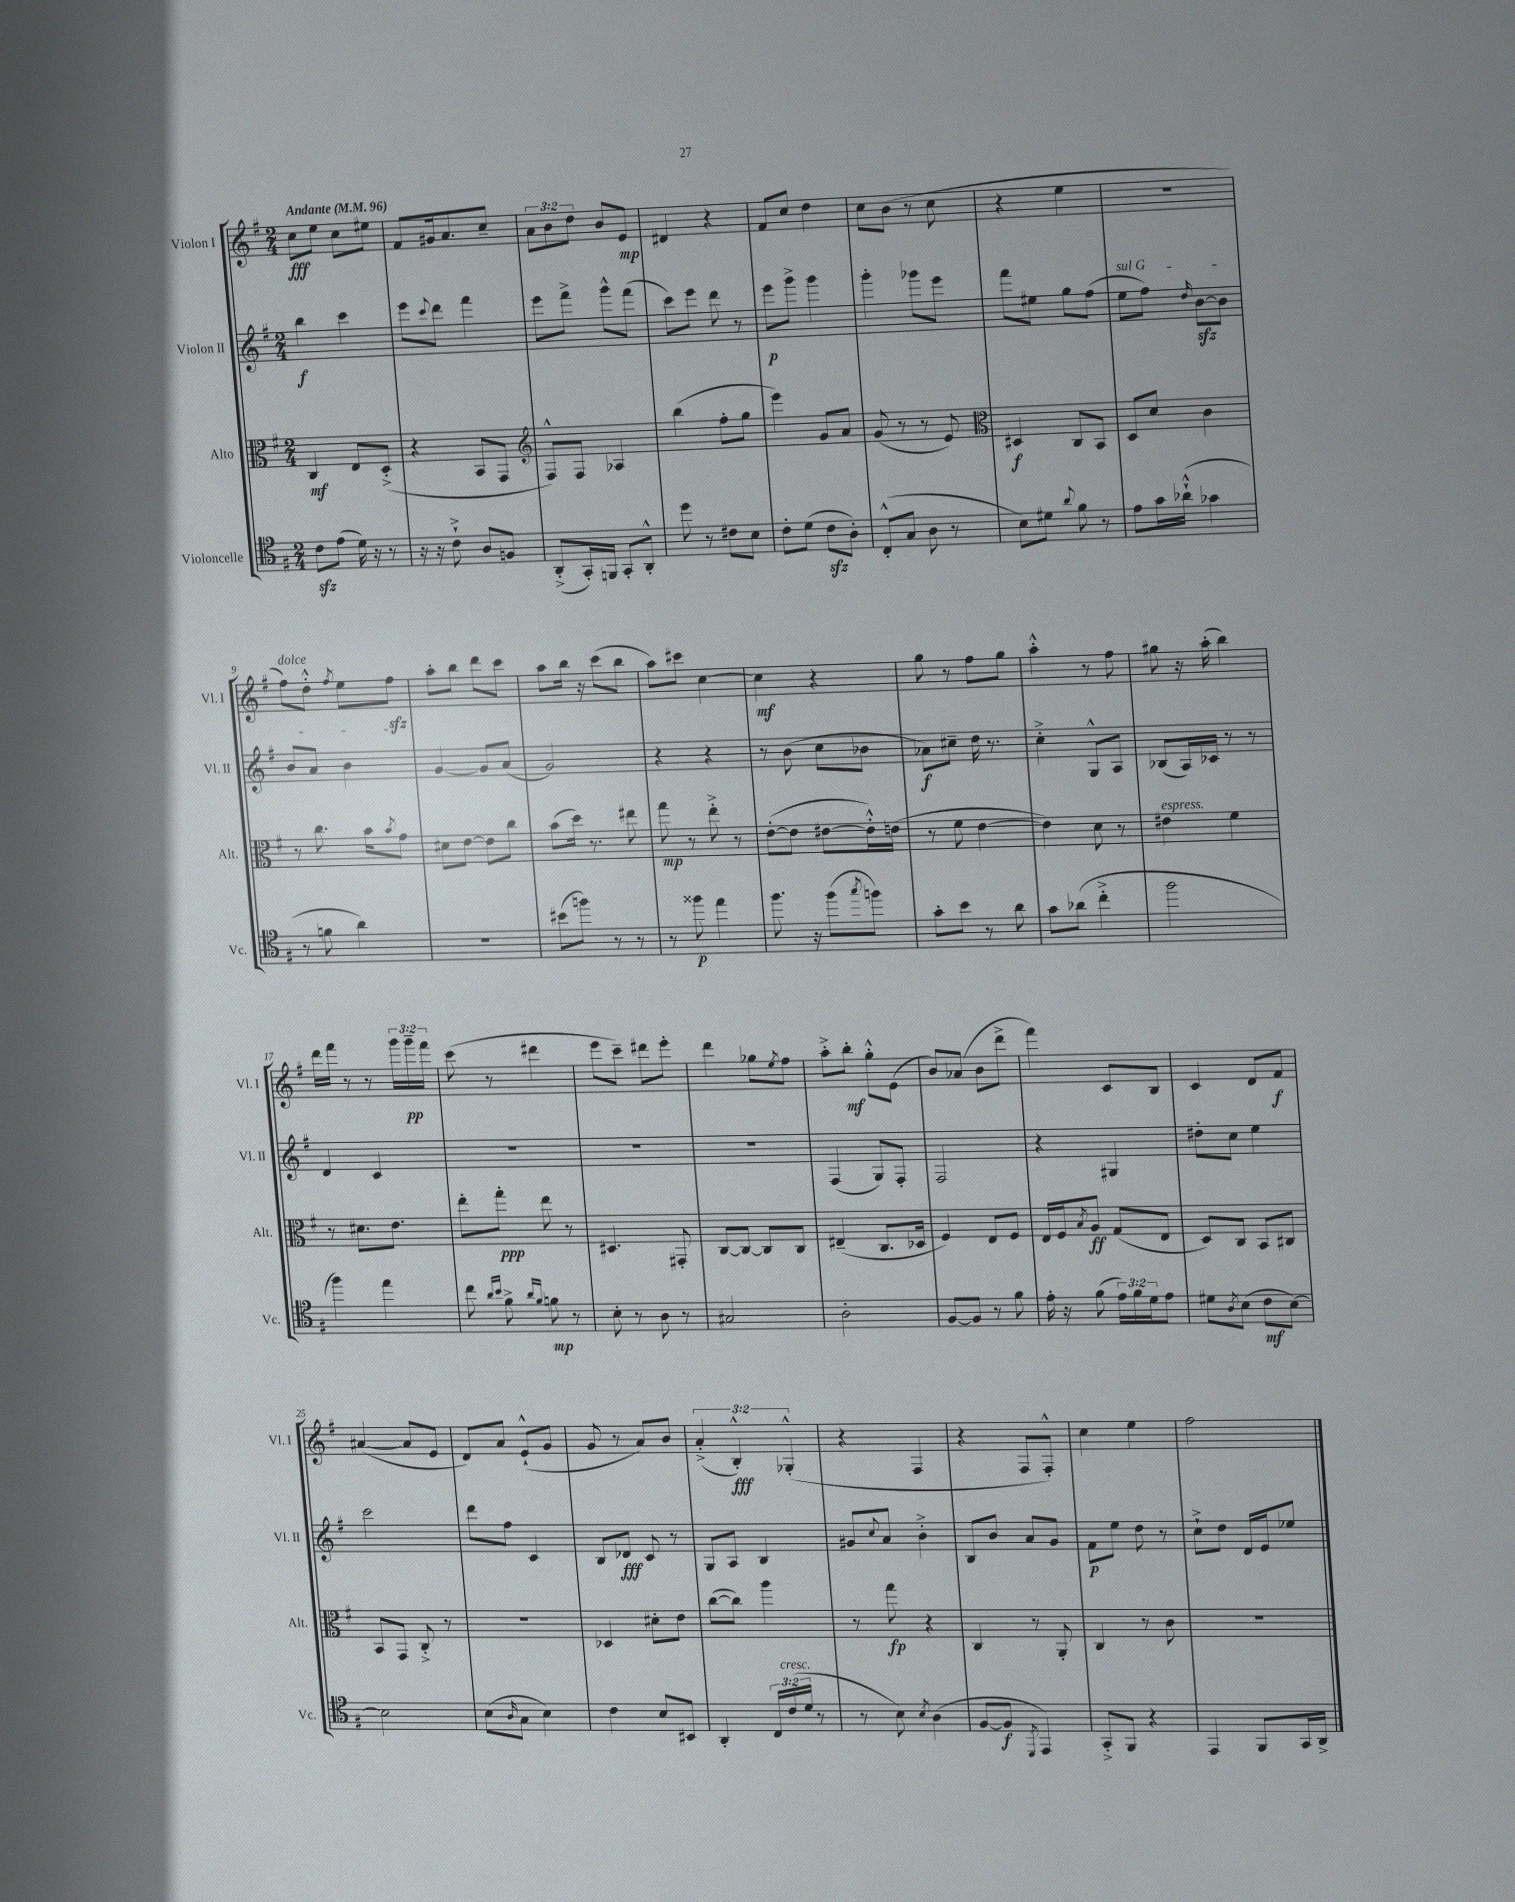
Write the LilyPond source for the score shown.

<<
\new StaffGroup <<
\new Staff = "s0" \with { instrumentName = "Violon I" shortInstrumentName = "Vl. I" } {
    \clef treble \key g \major \numericTimeSignature \time 2/4 \override Staff.TupletNumber.text = #tuplet-number::calc-fraction-text \tempo "Andante" 4 = 96
    c''8\fff e''8 c''8 eis''8 |
    fis'8 gis'16 a'8. c''8-- |
    \tuplet 3/2 { a'8 b'8 d''8 } b'8 e'8\mp |
    dis'4 r4 |
    fis'8 c''8 d''4 |
    c''8 b'8( r8 c''8 |
    r4 e''4 |
    R2 |
    fis''8^\markup { \italic "dolce" }) d''8-.-^ \acciaccatura { fis''8 } e''8 fis''8\sfz |
    a''8-. b''8 d'''8 c'''8 |
    a''8 b''16 r16 c'''8( b''8 |
    a''8) cis'''8 c''4~ |
    c''4\mf r4 |
    g''8 r8 fis''8 g''8 |
    a''4-.-^ r8 fis''8 |
    gis''8 r16 a''16-.( b''4) |
    d'''16 fis'''16 r8 r8 \tuplet 3/2 { g'''16 g'''16--\pp fis'''16 } |
    c'''8( r8 dis'''4 |
    e'''8 c'''8--) dis'''8 e'''8-. |
    d'''4 ges''8 \acciaccatura { e''8 } fis''8 |
    a''8-.-> b''8-.\mf g''8-.-^ e'8( |
    b'8) aes'8( b'8 d'''8-> |
    fis'''4) c'8 b8 |
    c'4 d'8 fis'8\f |
    ais'4~( ais'8 e'8 |
    d'8) a'8 e'8-!-^( g'8 |
    g'8 r8 a'8) b'8 |
    \tuplet 3/2 { a'4-.->( b4-.-^\fff) ges4-.-^( } |
    r4 fis4 |
    r4 fis8 fis8-.-^) |
    c''4 e''4 |
    fis''2 \bar "|." |
}
\new Staff = "s1" \with { instrumentName = "Violon II" shortInstrumentName = "Vl. II" } {
    \clef treble \key g \major \numericTimeSignature \time 2/4
    b''4\f c'''4 |
    e'''8 \appoggiatura { c'''8 } d'''8 fis'''4 |
    e'''8 fis'''8-> g'''8-^ fis'''8( |
    c'''8) e'''8 d'''8 r8 |
    e'''8\p g'''8-> g'''4 |
    g'''4-. ges'''8 e'''8 |
    fis'''8 eis''8 g''8 fis''8( |
    \once \override TextSpanner.bound-details.left.text = \markup { \italic "sul G" } e''8\startTextSpan fis''8) \grace { d''16 } b'8~\sfz b'8 |
    b'8 a'8 b'4\stopTextSpan |
    g'4~ g'8 a'8( |
    g'2) |
    r4 r4 |
    r8 b'8( c''8 bes'8 |
    aes'8\f) cis''8-- d''16 r8. |
    c''4-.-> g8-^ a8 |
    bes8( a16) ces'16 r8 r8 |
    d'4 c'4 |
    R2 |
    R2 |
    r2 |
    fis4( g8) fis8-. |
    fis2 |
    r4 gis4 |
    dis''8-. c''8 e''4 |
    c'''2 |
    d'''8 fis''8 c'4 |
    b8 des'8\fff c'8 r8 |
    g8 a8 b4 |
    gis'8 \appoggiatura { c''8 } a'8 b'4-.-> |
    b8 b'8 a'8 g'8 |
    fis'8\p e''8 d''8 r8 |
    c''8-!-> d''8 d'16 e'16 ees''8 \bar "|." |
}
\new Staff = "s2" \with { instrumentName = "Alto" shortInstrumentName = "Alt." } {
    \clef alto \key g \major \numericTimeSignature \time 2/4
    c4\mf e8 d8-.->( |
    r4 b,8 g,8 |
    \clef treble fis8-^) fis8 aes4 |
    b''4( fis''8-. g''8 |
    e'''4) g'8 a'8 |
    g'8( r8 r8 e'8) |
    \clef alto dis4\f c8 b,8 |
    d8 d'8 c'4 |
    r8 c''8. b'16 \acciaccatura { b'8 } g'8 |
    dis'8 e'8~ e'8 c''8 |
    b'8( d''16) r8. eis''8 |
    g''8\mp r8 e''8-.-> r8 |
    e'8~-.( e'8 eis'8~ eis'16-.-^) e'16( |
    r8 fis'8 e'4~ |
    e'4) d'8 r8 |
    eis'4^\markup { \italic "espress." } fis'4 |
    r8 dis'8. e'8. |
    e''8-. g''8-.\ppp e''8 r8 |
    dis4. gis,8-. |
    c8~ c8~ c8 c8 |
    eis4--( c8. des16 |
    fis4) e8 fis8 |
    e16 fis16 \acciaccatura { b8 } a8\ff g8( e8 |
    d8) c8 b,8 cis8 |
    b,8 g,8 c8-.-> r8 |
    r2 |
    des4 dis'8-. e'8 |
    c''8~( c''8) a''4 |
    r8 g''8\fp r4 |
    c4 r8 a,8-. |
    c4 r8 c'8 |
    r2 \bar "|." |
}
\new Staff = "s3" \with { instrumentName = "Violoncelle" shortInstrumentName = "Vc." } {
    \clef tenor \key g \major \numericTimeSignature \time 2/4 \override Staff.TupletNumber.text = #tuplet-number::calc-fraction-text
    c'8\sfz e'8( d'16) r16 r8 |
    r16 r16 c'8-!-> a8 f8 |
    a,8-.->( g,16-.) f,16 g,8-. a,8-.-^ |
    d''8 r8 cis'8 b8 |
    c'8-. d'8( c'8\sfz a8-.) |
    c8-.-^( g8 a8 r8 |
    b8) dis'8 \appoggiatura { a'8 } fis'8 r8 |
    e'8 g'16 aes'16-!-^( ges'4 |
    r8 f'8 a'4) |
    r2 |
    bis'8( f''8) r8 r8 |
    r8 fisis''8\p e''4 |
    fis''8. r16 fis''8( \acciaccatura { g''8 } f''8) |
    g'8-. b'8 r8 a'8 |
    g'8 aes'8( c''4-.-> |
    fis''2 |
    fis''4) e''4 |
    c''8 \grace { a'16 b'16 } fis'8-> \grace { a'16 fis'16 } f'8\mp r8 |
    b8-. r8 a8 r8 |
    gis2 |
    a2-. |
    fis8~ fis8 r8 fis'8 |
    e'16-. r16 fis'8( \tuplet 3/2 { e'16) fis'16 d'16 } e'8 |
    dis'8 \acciaccatura { a8 } b8( c'8\mf b8~) |
    b2 |
    b8( \grace { a16 } g8 b4) |
    c'4 b8 bis,8 |
    a,4-. \tuplet 3/2 { c16 c'16^\markup { \italic "cresc." }( d'16 } r8 |
    r8 b8) \acciaccatura { b8 } a4( |
    fis8~ fis8\f \acciaccatura { d,8 } e,4) |
    g,8-.-> fis,8 r4 |
    e,4 fis,8 g,16 a,16-> \bar "|." |
}
>>
>>
